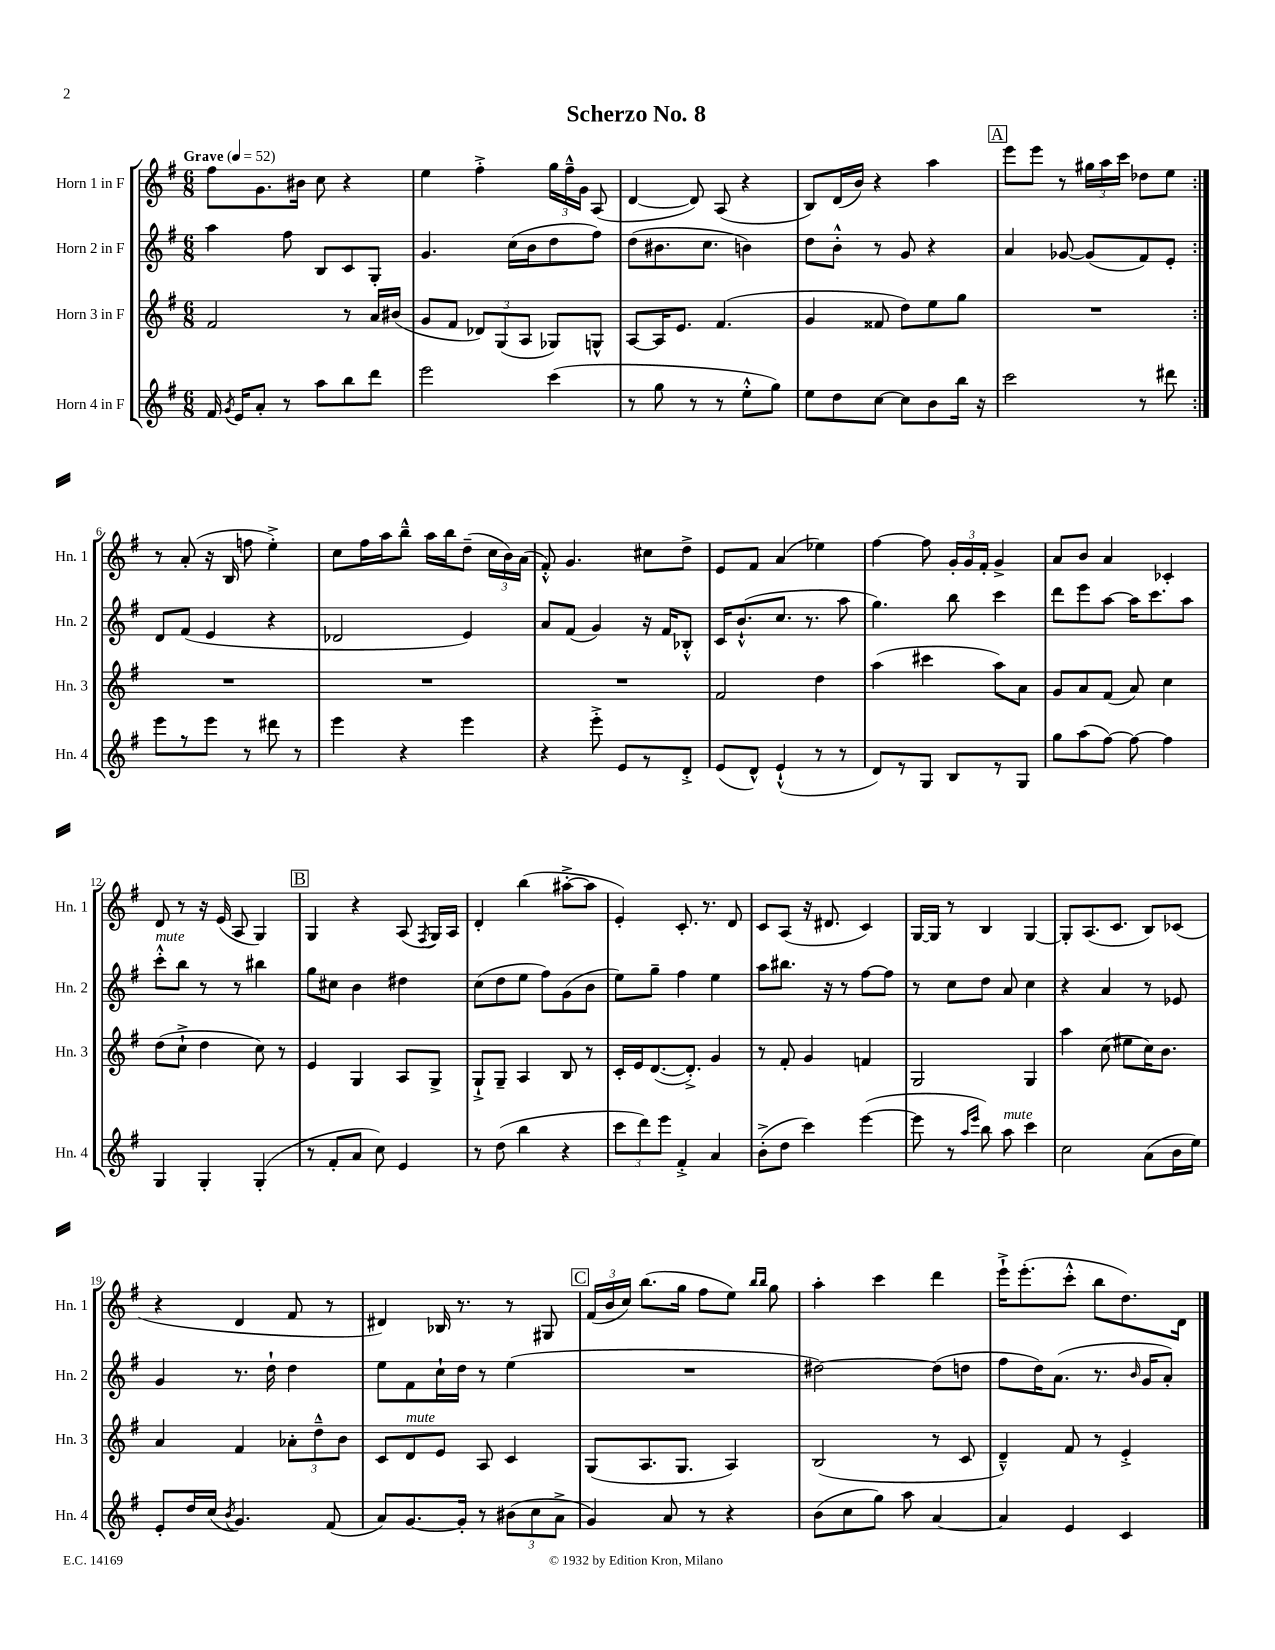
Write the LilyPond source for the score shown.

\header { title = "Scherzo No. 8" }
<<
\new StaffGroup <<
\new Staff = "s0" \with { instrumentName = "Horn 1 in F" shortInstrumentName = "Hn. 1" } {
    \clef treble \key g \major \numericTimeSignature \time 6/8 \tempo "Grave" 4 = 52
    \autoBeamOff \repeat volta 2 { fis''8[ g'8. bis'16] c''8 r4 |
    e''4 fis''4-.-> \tuplet 3/2 { g''16[ fis''16---^ g'16] } a8( |
    d'4~ d'8) a8( r4 |
    b8[) d'16( b'16]) r4 a''4 |
    \mark \markup { \box "A" } e'''8[ e'''8] r8 \tuplet 3/2 { gis''16[ a''16 c'''16] } des''8[ e''8] | }
    r8 a'8-.( r16 b16 f''8 e''4-.->) |
    c''8[ fis''16 a''16 b''8]---^ a''16[ b''16 d''8]--( \tuplet 3/2 { c''16[ b'16) a'16]( } |
    fis'8-.-^) g'4. cis''8[ d''8]-> |
    e'8[ fis'8] a'4( ees''4) |
    fis''4~ fis''8 \tuplet 3/2 { g'16[-. g'16 fis'16]-. } g'4-> |
    a'8[ b'8] a'4 ces'4-. |
    d'8 r8 r16 e'16( a8 g4) |
    \mark \markup { \box "B" } g4 r4 a8( \acciaccatura { fis8 } g16[) a16] |
    d'4-. b''4( ais''8[~-.-> ais''8] |
    e'4-.) c'8.-. r8. d'8 |
    c'8[ a8]( r16 dis'8. c'4) |
    g16[~ g16] r8 b4 g4~ |
    g8[-. a8.( c'8.] b8[) ces'8]( |
    r4 d'4 fis'8 r8 |
    dis'4) bes16 r8. r8 gis8 |
    \mark \markup { \box "C" } \tuplet 3/2 { fis'16[( b'16 c''16]) } b''8.[( g''16] fis''8[ e''8]) \grace { b''16[ b''16] } g''8 |
    a''4-. c'''4 d'''4 |
    e'''16[-!-> e'''8.-.( c'''8]-.-^ b''8[ d''8.) d'16] \bar "|." |
}
\new Staff = "s1" \with { instrumentName = "Horn 2 in F" shortInstrumentName = "Hn. 2" } {
    \clef treble \key g \major \numericTimeSignature \time 6/8
    \autoBeamOff \repeat volta 2 { a''4 fis''8 b8[ c'8 g8]-. |
    g'4. c''16[( b'16 d''8 fis''8]) |
    d''8[( bis'8. c''8.] b'4) |
    d''8[ b'8]-.-^ r8 g'8 r4 |
    \mark \markup { \box "A" } a'4 ges'8~ ges'8[( fis'8) e'8]-. | }
    d'8[ fis'8]( e'4 r4 |
    des'2 e'4) |
    a'8[ fis'8]( g'4) r16 fis'16[ bes8]-.-^ |
    c'16[ b'8.-!-^( c''8.] r8. a''8 |
    g''4.) b''8 c'''4 |
    d'''8[ e'''8 a''8]~ a''16[ c'''8. a''8] |
    c'''8[-.-^^\markup { \italic "mute" } b''8] r8 r8 bis''4 |
    \mark \markup { \box "B" } g''8[ cis''8] b'4 dis''4 |
    c''8[( d''8 e''8] fis''8[) g'8( b'8] |
    e''8[) g''8]-- fis''4 e''4 |
    a''8[ bis''8.] r16 r8 fis''8[~ fis''8] |
    r8 c''8[ d''8] a'8 c''4 |
    r4 a'4 r8 ees'8 |
    g'4 r8. d''16-! d''4 |
    e''8[ fis'8 c''16-! d''16] r8 e''4( |
    \mark \markup { \box "C" } R2. |
    dis''2~) dis''8[( d''8] |
    fis''8[ d''16) a'8.]( r8. \grace { b'16 } g'16[ a'8]-.) \bar "|." |
}
\new Staff = "s2" \with { instrumentName = "Horn 3 in F" shortInstrumentName = "Hn. 3" } {
    \clef treble \key g \major \numericTimeSignature \time 6/8
    \autoBeamOff \repeat volta 2 { fis'2 r8 a'16[ bis'16]( |
    g'8[ fis'8] \tuplet 3/2 { des'8[) g8( a8] } ges8[) g8]-^ |
    a8[~ a16 e'8.] fis'4.( |
    g'4 fisis'8 d''8[) e''8 g''8] |
    \mark \markup { \box "A" } R2. | }
    R2. |
    R2. |
    R2. |
    fis'2 d''4 |
    a''4( cis'''4 a''8[) a'8] |
    g'8[ a'8 fis'8]( a'8) c''4 |
    d''8[( c''8]-!-> d''4 c''8) r8 |
    \mark \markup { \box "B" } e'4 g4 a8[ g8]-> |
    g8[-!-> g8]-- a4 b8 r8 |
    c'16[-. e'16 d'8.~( d'8.]-.->) g'4 |
    r8 fis'8-. g'4 f'4 |
    g2 g4 |
    a''4 c''8( eis''8[ c''16) b'8.] |
    a'4 fis'4 \tuplet 3/2 { aes'8[-. d''8---^ b'8] } |
    c'8[ d'8^\markup { \italic "mute" } e'8] a8 c'4 |
    \mark \markup { \box "C" } g8[( a8. g8.] a4) |
    b2( r8 c'8 |
    d'4---^) fis'8 r8 e'4-.-> \bar "|." |
}
\new Staff = "s3" \with { instrumentName = "Horn 4 in F" shortInstrumentName = "Hn. 4" } {
    \clef treble \key g \major \numericTimeSignature \time 6/8
    \autoBeamOff \repeat volta 2 { fis'16 \acciaccatura { g'8 } e'16[ a'8]-. r8 a''8[ b''8 d'''8] |
    e'''2 c'''4( |
    r8 g''8 r8 r8 e''8[-.-^ g''8]) |
    e''8[ d''8 c''8]~ c''8[ b'8 b''16] r16 |
    \mark \markup { \box "A" } c'''2 r8 dis'''8 | }
    e'''8[ r8 e'''8] r8 dis'''8 r8 |
    e'''4 r4 e'''4 |
    r4 e'''8-.-> e'8[ r8 d'8]-.-> |
    e'8[( d'8]-^) e'4-!-^( r8 r8 |
    d'8[) r8 g8] b8[ r8 g8] |
    g''8[ a''8( fis''8]~) fis''8~ fis''4 |
    g4 g4-. g4-.( |
    \mark \markup { \box "B" } r8 fis'8[-. a'8] c''8) e'4 |
    r8 d''8( b''4 r4 |
    \tuplet 3/2 { c'''8[ d'''8) e'''8] } fis'4-.-> a'4 |
    b'8[-.->( d''8] c'''4) e'''4~( |
    e'''8 r8 \grace { a''16[ e'''16] } b''8) a''8^\markup { \italic "mute" } c'''4 |
    c''2 a'8[( b'16 e''16]) |
    e'8[-. d''16 c''16]( \acciaccatura { b'8 } g'4.) fis'8( |
    a'8[) g'8.~ g'16]-. r8 \tuplet 3/2 { bis'8[( c''8 a'8]-> } |
    \mark \markup { \box "C" } g'4) a'8 r8 r4 |
    b'8[( c''8 g''8]) a''8 a'4~ |
    a'4 e'4 c'4 \bar "|." |
}
>>
>>
